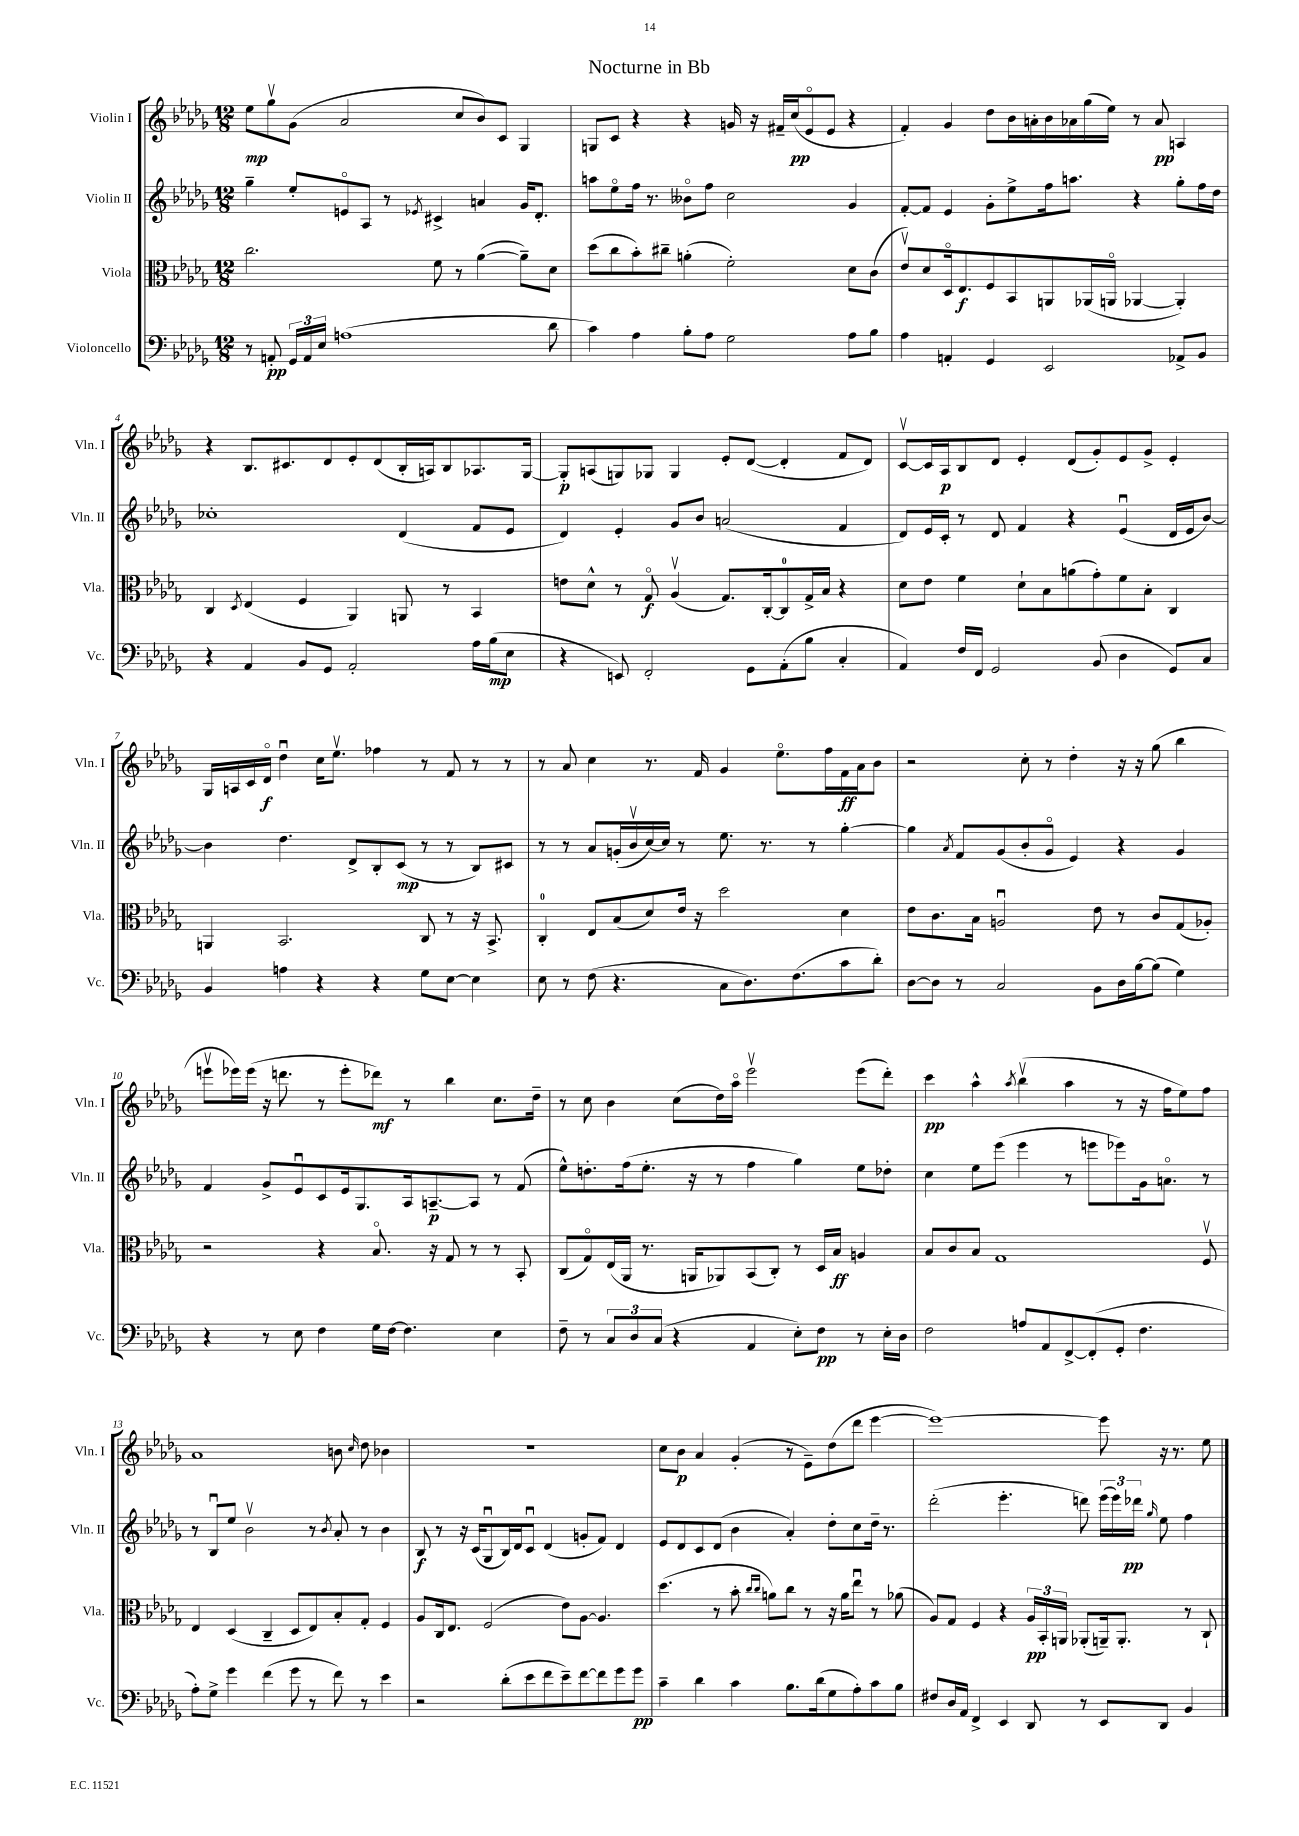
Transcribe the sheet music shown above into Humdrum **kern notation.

**kern	**dynam	**kern	**dynam	**kern	**dynam	**kern	**dynam
*part4	*part4	*part3	*part3	*part2	*part2	*part1	*part1
*staff4	*staff4	*staff3	*staff3	*staff2	*staff2	*staff1	*staff1
*I"Violoncello	*	*I"Viola	*	*I"Violin II	*	*I"Violin I	*
*I'Vc.	*	*I'Vla.	*	*I'Vln. II	*	*I'Vln. I	*
*clefF4	*	*clefC3	*	*clefG2	*	*clefG2	*
*k[b-e-a-d-g-]	*	*k[b-e-a-d-g-]	*	*k[b-e-a-d-g-]	*	*k[b-e-a-d-g-]	*
*M12/8	*	*M12/8	*	*M12/8	*	*M12/8	*
=1	=1	=1	=1	=1	=1	=1	=1
8r	.	2.cc\	.	4gg-~\	.	8ee-\L	mp
8AAn'/	pp	.	.	.	.	8gg-v\	.
24GG-/LL	.	.	.	8ee-'/L	.	(8g-\J	.
24AA/	.	.	.	.	.	.	.
24E-/JJ	.	.	.	.	.	.	.
(1An	.	.	.	8en/	.	2a-/	.
.	.	.	.	8A-/J	.	.	.
.	.	.	.	8r	.	.	.
.	.	.	.	8qe-X/	.	.	.
.	.	8f\	.	4c#X^/	.	.	.
.	.	8r	.	.	.	8cc/L	.
.	.	([4a-\	.	4an/	.	8b-/)	.
.	.	.	.	.	.	8c/J	.
.	.	8a-~\L])	.	16g-/KL	.	4G-/	.
.	.	.	.	8.d-'/J	.	.	.
8d-\	.	8d-\J	.	.	.	.	.
=2	=2	=2	=2	=2	=2	=2	=2
4c\)	.	(8dd-\L	.	8aan\L	.	8Gn/L	.
.	.	8cc\	.	8ee-\	.	8c/J	.
4A-\	.	8b-'\)	.	16ff\Jk	.	4r	.
.	.	.	.	8.r	.	.	.
.	.	8cc#X~\J	.	.	.	.	.
8B-'\L	.	(4an'\	.	8b--X\L	.	4r	.
8A-\J	.	.	.	8ff\J	.	.	.
2G-\	.	2f'\)	.	2cc\	.	16gn/	.
.	.	.	.	.	.	16r	.
.	.	.	.	.	.	16f#X~/LL	.
.	.	.	.	.	.	(16cc/J	pp
.	.	.	.	.	.	8e-/	.
.	.	.	.	.	.	8e-/J	.
8A-\L	.	8d-\L	.	4g-/	.	4r	.
8B-\J	.	(8c\J	.	.	.	.	.
=3	=3	=3	=3	=3	=3	=3	=3
4A-\	.	8e-v/L)	.	[8f'/L	.	4f'/)	.
.	.	8d-/	.	8f/J]	.	.	.
4AAn'/	.	16D-/k	.	4e-/	.	4g-/	.
.	.	8.E-/	f	.	.	.	.
4GG-/	.	8F/	.	8g-'\L	.	8dd-\L	.
.	.	8BB-/	.	8ee-^\	.	16b-\L	.
.	.	.	.	.	.	16an'\	.
2EE-/	.	8AAn/	.	16ff\k	.	16b-\	.
.	.	.	.	8.aan\J	.	16a-X\	.
.	.	(16AA-X/L	.	.	.	(16gg-\	.
.	.	16AAn/JJ	.	.	.	16ee-\JJ)	.
.	.	[4AA-X/	.	4r	.	8r	.
.	.	.	.	.	.	8a-/	pp
8AA-X^/L	.	4AA-'/])	.	8gg-'\L	.	4An/	.
8BB-/J	.	.	.	16ff\L	.	.	.
.	.	.	.	16dd-\JJ	.	.	.
!!LO:LB:g=z
=4	=4	=4	=4	=4	=4	=4	=4
4r	.	4C/	.	1cc-X'	.	4r	.
.	.	8qD-/	.	.	.	.	.
4AA-/	.	(4E-/	.	.	.	8.B-/L	.
.	.	.	.	.	.	8.c#X/	.
8BB-/L	.	4F/	.	.	.	.	.
8GG-/J	.	.	.	.	.	8d-/	.
2AA-'/	.	4AA-/)	.	.	.	8e-'/	.
.	.	.	.	.	.	(8d-/	.
.	.	8AAn/	.	(4d-/	.	16B-'/L	.
.	.	.	.	.	.	16An/J)	.
.	.	8r	.	.	.	8B-/	.
16A-\LL	.	4BB-/	.	8f/L	.	8.A-X/	.
(16B-\J	mp	.	.	.	.	.	.
8E-\J	.	.	.	8e-/J	.	.	.
.	.	.	.	.	.	[16G-/Jk	.
=5	=5	=5	=5	=5	=5	=5	=5
4r	.	8en\L	.	4d-/)	.	8G-'/L]	p
.	.	8d-^^\J	.	.	.	(8An/	.
8EEn/)	.	8r	.	4e-'/	.	8Gn/)	.
2FF'/	.	8G-/	f	.	.	8G-X/J	.
.	.	(4A-v/	.	8g-/L	.	4G-/	.
.	.	.	.	8b-/J	.	.	.
.	.	8.G-/L)	.	(2an/	.	8e-'/L	.
8GG-\L	.	.	.	.	.	([8d-/J	.
.	.	[16C'/k	.	.	.	.	.
(8AA-'\	.	8C/]	.	.	.	4d-'/]	.
8B-\J	.	16G-^/L	.	.	.	.	.
.	.	16B-/JJ	.	.	.	.	.
4C'/	.	4r	.	4f/	.	8f/L	.
.	.	.	.	.	.	8d-/J)	.
=6	=6	=6	=6	=6	=6	=6	=6
4AA-/)	.	8d-\L	.	8d-/L)	.	[8cv/L	.
.	.	8e-\J	.	16e-/L	.	16c/L]	.
.	.	.	.	16c'/JJ	.	16A-/J	p
16F/LL	.	4f\	.	8r	.	8B-/	.
16FF/JJ	.	.	.	.	.	.	.
2GG-/	.	.	.	8d-/	.	8d-/J	.
.	.	8d-`\L	.	4f/	.	4e-'/	.
.	.	8B-\	.	.	.	.	.
.	.	(8an\	.	4r	.	(8d-/L	.
(8BB-/	.	8g-'\)	.	.	.	8g-'/)	.
4D-\	.	8f\	.	(4e-u/	.	8e-/	.
.	.	8B-'\J	.	.	.	8g-^/J	.
8GG-/L)	.	4C/	.	16d-/LL	.	4e-'/	.
.	.	.	.	16e-/J	.	.	.
8C/J	.	.	.	[8b-/J)	.	.	.
!!LO:LB:g=z
=7	=7	=7	=7	=7	=7	=7	=7
4BB-/	.	4AAn/	.	4b-\]	.	16G-/LL	.
.	.	.	.	.	.	16An/	.
.	.	.	.	.	.	16c/	.
.	.	.	.	.	.	16d-/JJ	f
4An\	.	2.BB-/	.	4.dd-\	.	4dd-u\	.
4r	.	.	.	.	.	16cc\KL	.
.	.	.	.	.	.	8.ee-v\J	.
.	.	.	.	8d-^/L	.	.	.
4r	.	.	.	8B-'/	.	4ff-X\	.
.	.	.	.	(8c/J	mp	.	.
8G-\L	.	8C/	.	8r	.	8r	.
[8E-\J	.	8r	.	8r	.	8f/	.
4E-\]	.	16r	.	8B-/L)	.	8r	.
.	.	8.BB-^/	.	.	.	.	.
.	.	.	.	8c#X/J	.	8r	.
=8	=8	=8	=8	=8	=8	=8	=8
8E-\	.	4C'/	.	8r	.	8r	.
8r	.	.	.	8r	.	8a-/	.
(8F\	.	8E-/L	.	8a-/L	.	4cc\	.
4.r	.	(8B-/	.	(16gn'/L	.	.	.
.	.	.	.	16b-v/	.	.	.
.	.	8d-/)	.	[16cc/)	.	8.r	.
.	.	.	.	16cc/JJ]	.	.	.
.	.	16e-/Jk	.	8r	.	.	.
.	.	16r	.	.	.	16f/	.
8C\L	.	2dd-\	.	8.ee-\	.	4g-/	.
8.D-\)	.	.	.	.	.	.	.
.	.	.	.	8.r	.	.	.
.	.	.	.	.	.	8.ee-\L	.
(8.F\	.	.	.	.	.	.	.
.	.	.	.	8r	.	.	.
.	.	.	.	.	.	16ff\L	.
8c\	.	4d-\	.	[4gg-'\	.	16f\	ff
.	.	.	.	.	.	16a-\J	.
8d-'\J)	.	.	.	.	.	8b-\J	.
=9	=9	=9	=9	=9	=9	=9	=9
[8D-\L	.	8e-\L	.	4gg-\]	.	2r	.
8D-\J]	.	8.c\	.	.	.	.	.
.	.	.	.	8qa-/	.	.	.
8r	.	.	.	8f/L	.	.	.
.	.	16B-\Jk	.	.	.	.	.
2C/	.	2Anu/	.	(8g-/	.	.	.
.	.	.	.	8b-'/	.	8cc'\	.
.	.	.	.	8g-/J	.	8r	.
.	.	.	.	4e-/)	.	4dd-'\	.
8BB-\L	.	8e-\	.	.	.	.	.
16D-\L	.	8r	.	4r	.	16r	.
[16B-\J	.	.	.	.	.	16r	.
(8B-\J]	.	8c/L	.	.	.	(8gg-\	.
4G-\)	.	(8G-/	.	4g-/	.	4bb-\	.
.	.	8A-X'/J)	.	.	.	.	.
!!LO:LB:g=z
=10	=10	=10	=10	=10	=10	=10	=10
4r	.	2r	.	4f/	.	8eeenv\L	.
.	.	.	.	.	.	16eee-X\L)	.
.	.	.	.	.	.	(16eee-\JJ	.
8r	.	.	.	8g-^/L	.	16r	.
.	.	.	.	.	.	8.dddn\	.
8E-\	.	.	.	8e-u/	.	.	.
4F\	.	4r	.	8c/	.	8r	.
.	.	.	.	16e-/k	.	8eee-'\L	.
.	.	.	.	8.G-/	.	.	.
16G-\LL	.	8.B-/	.	.	.	8ddd-X\J)	mf
[16F\JJ	.	.	.	.	.	.	.
4.F\]	.	.	.	16A-/k	.	8r	.
.	.	16r	.	[8.An~/	p	.	.
.	.	8G-/	.	.	.	4bb-\	.
.	.	8r	.	8A/J]	.	.	.
4E-\	.	8r	.	8r	.	8.cc\L	.
.	.	8BB-'/	.	(8f/	.	.	.
.	.	.	.	.	.	16dd-~\Jk	.
=11	=11	=11	=11	=11	=11	=11	=11
8F~\	.	(8C/L	.	8ee-^^\L)	.	8r	.
8r	.	8G-/)	.	8.ddn'\	.	8cc\	.
12C/L	.	(16E-/L	.	.	.	4b-\	.
.	.	16AA-/JJ	.	(16ff\k	.	.	.
12D-/	.	.	.	.	.	.	.
.	.	8.r	.	8.ee-'\J	.	.	.
(12C/J	.	.	.	.	.	.	.
4r	.	.	.	.	.	(8cc\L	.
.	.	16AAn/KL	.	16r	.	.	.
.	.	8AA-X/)	.	8r	.	16dd-\L)	.
.	.	.	.	.	.	16aa-\JJ	.
4AA-/	.	(8BB-/	.	4ff\	.	2eee-v\	.
.	.	8C'/J)	.	.	.	.	.
8E-'\L)	.	8r	.	4gg-\)	.	.	.
8F\J	pp	16D-/LL	.	.	.	.	.
.	.	16B-/JJ	ff	.	.	.	.
8r	.	4An/	.	8ee-\L	.	(8eee-\L	.
16E-'\LL	.	.	.	8dd-X'\J	.	8ddd-'\J)	.
16D-\JJ	.	.	.	.	.	.	.
=12	=12	=12	=12	=12	=12	=12	=12
2F\	.	8B-/L	.	4cc\	.	4ccc\	pp
.	.	8c/	.	.	.	.	.
.	.	8B-/J	.	8ee-\L	.	4aa-^^\	.
.	.	1G-	.	(8eee-\J	.	.	.
.	.	.	.	.	.	8qaa-/	.
8An/L	.	.	.	4eee-\	.	(4bb-v\	.
8AA-/	.	.	.	.	.	.	.
[8FF^/	.	.	.	8r	.	4aa-\	.
(8FF'/]	.	.	.	8eeen\L	.	.	.
8GG-'/J	.	.	.	8eee-X\)	.	8r	.
4.F\	.	.	.	16g-\k	.	16r	.
.	.	.	.	8.an\J	.	16ff\KL	.
.	.	.	.	.	.	8ee-\)	.
.	.	8Fv/	.	8r	.	8ff\J	.
!!LO:LB:g=z
=13	=13	=13	=13	=13	=13	=13	=13
8A-'\L)	.	4E-/	.	8r	.	1a-	.
8G-^\J	.	.	.	8B-u/L	.	.	.
4g-\	.	(4D-/	.	8ee-/J	.	.	.
.	.	.	.	2b-v\	.	.	.
(4f\	.	4C~/	.	.	.	.	.
8g-\	.	8D-/L	.	.	.	.	.
8r	.	8E-/)	.	8r	.	.	.
.	.	.	.	8qb-/	.	.	.
8f\)	.	8B-'/	.	8a-'/	.	8bn\	.
.	.	.	.	.	.	16qqcc/	.
8r	.	8G-'/J	.	8r	.	8dd-\	.
4e-\	.	4F/	.	4b-\	.	4b-X\	.
=14	=14	=14	=14	=14	=14	=14	=14
2r	.	8A-/L	.	8B-/	f	1.r	.
.	.	16C/k	.	8r	.	.	.
.	.	8.E-/J	.	.	.	.	.
.	.	.	.	16r	.	.	.
.	.	.	.	(16c/KL	.	.	.
.	.	(2F/	.	8G-u/	.	.	.
(8d-'\L	.	.	.	16B-/L)	.	.	.
.	.	.	.	16d-/J	.	.	.
8e-\	.	.	.	8cu/J	.	.	.
8f\	.	.	.	(4d-/	.	.	.
8e-~\)	.	8e-\L)	.	.	.	.	.
[8f\	.	[8A-\J	.	8gn'/L	.	.	.
8f\]	.	4.A-/]	.	8f/J)	.	.	.
8g-\	.	.	.	4d-/	.	.	.
8g-\J	pp	.	.	.	.	.	.
=15	=15	=15	=15	=15	=15	=15	=15
4c~\	.	(4.dd-\	.	8e-/L	.	8cc\L	.
.	.	.	.	8d-/	.	8b-\J	p
4d-\	.	.	.	8c/	.	4a-/	.
.	.	8r	.	(8d-/J	.	.	.
4c\	.	8b-'\	.	4b-\	.	(4g-'/	.
.	.	16qqcc/LL	.	.	.	.	.
.	.	16qqcc/JJ	.	.	.	.	.
.	.	8an\L)	.	.	.	.	.
8.B-\L	.	8cc\J	.	4a-'/)	.	8r	.
.	.	8r	.	.	.	8e-~\L)	.
(16d-\k	.	.	.	.	.	.	.
8G-\	.	16r	.	8dd-'\L	.	(8dd-\	.
.	.	16a\KL	.	.	.	.	.
8A-'\)	.	8ee-u\J	.	8cc\	.	8ddd-\J	.
8c\	.	8r	.	16dd-~\Jk	.	[4eee-\	.
.	.	.	.	8.r	.	.	.
8B-\J	.	(8a-X\	.	.	.	.	.
=16	=16	=16	=16	=16	=16	=16	=16
8F#X/L	.	8A-/L)	.	(2ddd-'\	.	1eee-_)	.
16D-/L	.	8G-/J	.	.	.	.	.
16AA-/JJ	.	.	.	.	.	.	.
4FF^/	.	4F/	.	.	.	.	.
4EE-/	.	4r	.	4.eee-'\	.	.	.
8DD-/	.	24A-/LL	pp	.	.	.	.
.	.	24BB-'/	.	.	.	.	.
.	.	24AAn/JJ	.	.	.	.	.
8r	.	(8AA-X'/L	.	8dddn\)	.	.	.
8EE-/L	.	16AAn~/k)	.	(24eee-\LL	.	8eee-\]	.
.	.	.	.	24eee-\)	.	.	.
.	.	8.AA'/J	.	.	.	.	.
.	.	.	.	24ddd-X\JJ	pp	.	.
.	.	.	.	16qqgg-/	.	.	.
8DD-/J	.	.	.	8ee-\	.	16r	.
.	.	.	.	.	.	8.r	.
4BB-/	.	8r	.	4ff\	.	.	.
.	.	8C`/	.	.	.	8ee-\	.
==	==	==	==	==	==	==	==
*-	*-	*-	*-	*-	*-	*-	*-
